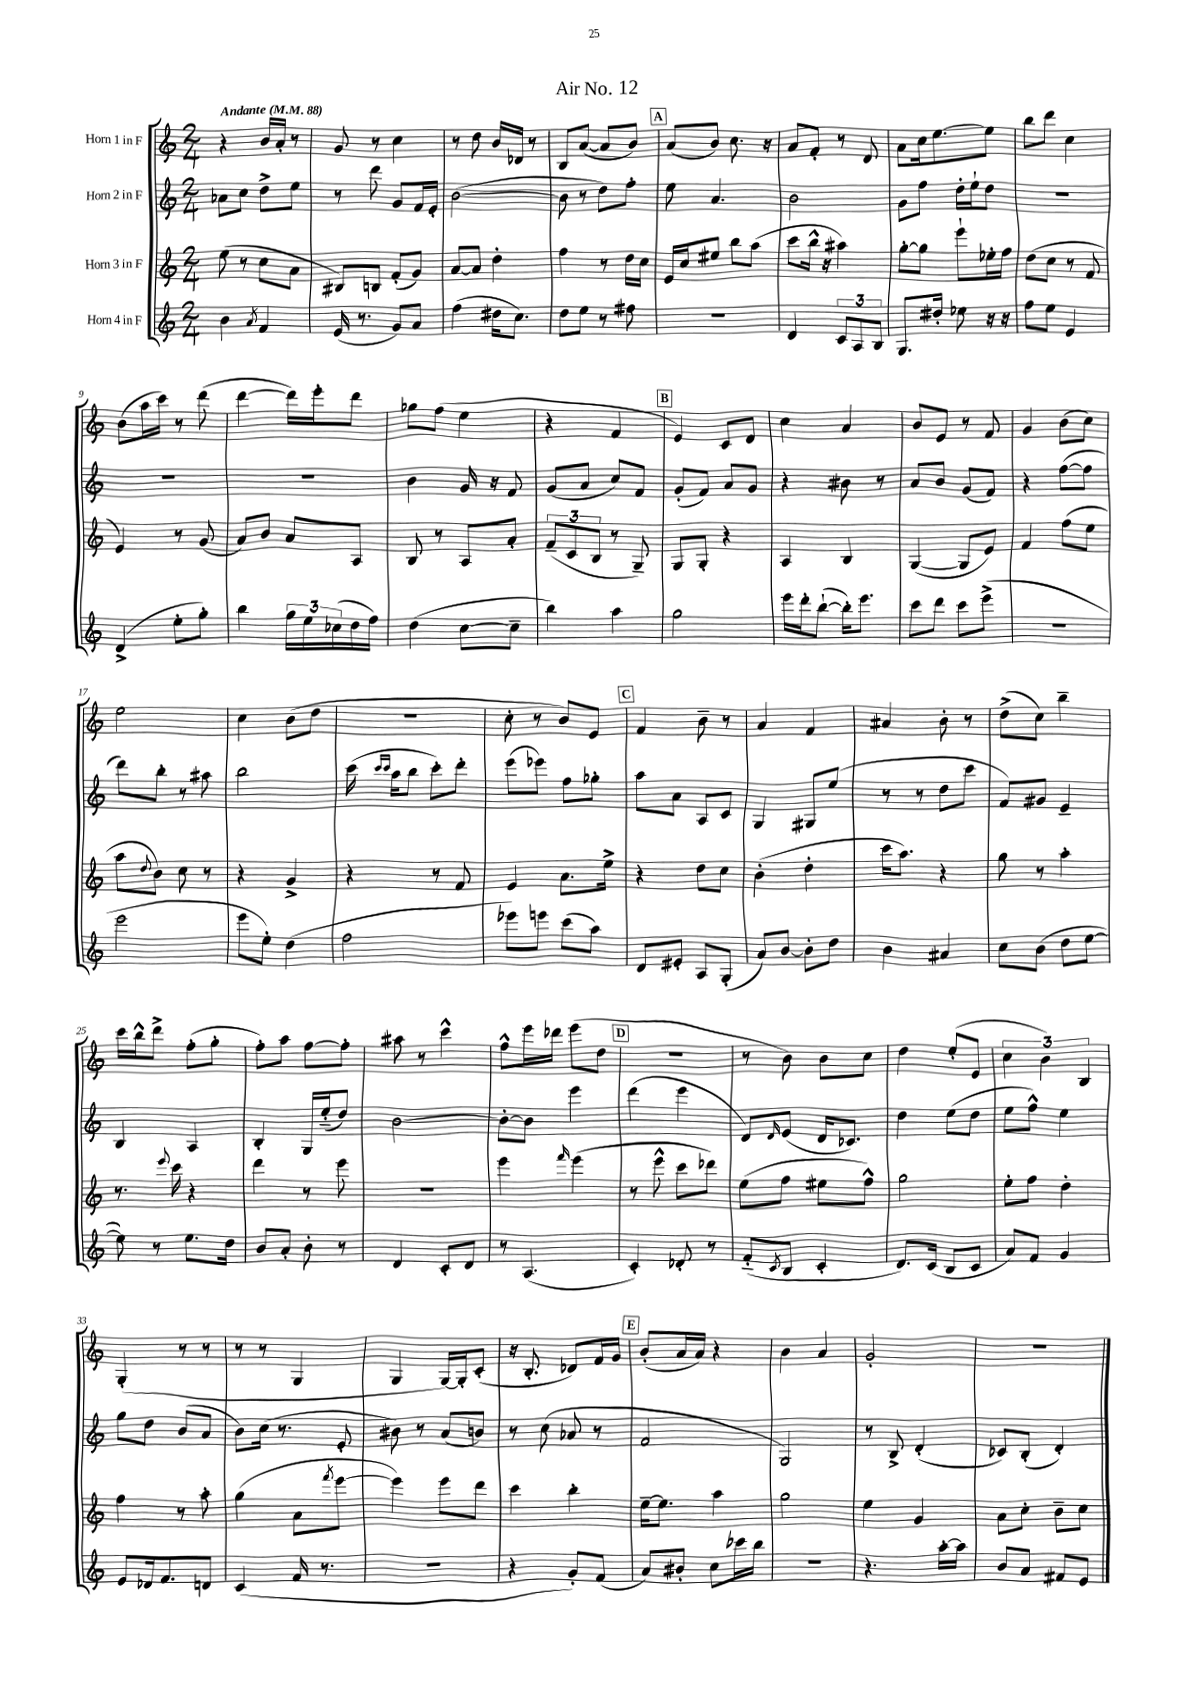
\header { title = "Air No. 12" }
<<
\new StaffGroup <<
\new Staff = "s0" \with { instrumentName = "Horn 1 in F" } {
    \clef treble \key c \major \numericTimeSignature \time 2/4 \tempo "Andante" 4 = 88
    r4 b'16 a'16-. r8 |
    g'8 r8 c''4 |
    r8 d''8 b'16 des'16 r8 |
    b8 a'8~( a'8 b'8) |
    \mark \markup { \box "A" } a'8( b'8) c''8. r16 |
    a'8 f'8-. r8 d'8 |
    a'8 c''16 e''8.~ e''8 |
    b''8 d'''8 c''4 |
    b'8( a''16 c'''16) r8 d'''8( |
    d'''4~ d'''16) e'''16-. d'''8 |
    ges''8 f''8( e''4 |
    r4 f'4 |
    \mark \markup { \box "B" } e'4) c'8 d'8 |
    c''4 a'4 |
    b'8 e'8 r8 f'8 |
    g'4 b'8( c''8) |
    e''2 |
    c''4 b'8( d''8 |
    R2 |
    c''8-. r8 b'8) e'8 |
    \mark \markup { \box "C" } f'4 b'8-- r8 |
    a'4 f'4 |
    ais'4 b'8-. r8 |
    d''8->( c''8) b''4-- |
    c'''16 b''16-^ d'''8-> f''8-.( g''8-. |
    f''8-.) a''8 f''8~ f''8-. |
    ais''8 r8 c'''4-^ |
    f''8-^ e'''16 des'''16 e'''8( d''8 |
    \mark \markup { \box "D" } r2 |
    r8 b'8) b'8 c''8 |
    d''4 e''8-.( e'8 |
    \tuplet 3/2 { c''4 b'4) b4 } |
    g4-.( r8 r8 |
    r8 r8 g4 |
    g4 g16~) g16-. c'8-.( |
    r16 b8.-. des'8) f'16 g'16 |
    \mark \markup { \box "E" } b'8-.( a'16 a'16) r4 |
    b'4 a'4 |
    g'2-. |
    R2 \bar "|." |
}
\new Staff = "s1" \with { instrumentName = "Horn 2 in F" } {
    \clef treble \key c \major \numericTimeSignature \time 2/4
    aes'8 c''8 d''8-> e''8 |
    r8 d'''8 g'8 f'16 e'16-. |
    b'2~( |
    b'8 r8 d''8) f''8-. |
    \mark \markup { \box "A" } e''8 a'4. |
    b'2 |
    g'8 f''8 d''16-. e''16-! d''8 |
    R2 |
    R2 |
    R2 |
    b'4 g'16 r16 f'8 |
    g'8( a'8 c''8) f'8 |
    \mark \markup { \box "B" } g'8-.( f'8) a'8 g'8 |
    r4 bis'8 r8 |
    a'8 b'8 g'8( f'8) |
    r4 f''8~( f''8 |
    d'''8) b''8-. r8 ais''8 |
    b''2 |
    c'''16( \grace { c'''16 c'''16 } a''16 b''8 c'''8-.) d'''8-. |
    e'''8( ees'''8) f''8 ges''8-. |
    \mark \markup { \box "C" } a''8 a'8 a8 c'8 |
    g4 gis8 e''8( |
    r8 r8 d''8 c'''8 |
    f'8) gis'8 e'4-- |
    b4 a4 |
    b4-. g16 e''16-_( d''8) |
    b'2~ |
    b'8~-. b'8 e'''4 |
    \mark \markup { \box "D" } d'''4( e'''4 |
    d'8) \grace { d'16 } e'8( d'16 ces'8.) |
    d''4 e''8( d''8 |
    e''8 f''8-^) e''4 |
    g''8 d''8 b'8( a'8 |
    b'8) c''16( r8. e'8-. |
    bis'8) r8 a'8( b'8) |
    r8 c''8( aes'8 r8 |
    \mark \markup { \box "E" } f'2 |
    g2) |
    r8 b8-> d'4-.( |
    ces'8) b8-.( d'4-.) \bar "|." |
}
\new Staff = "s2" \with { instrumentName = "Horn 3 in F" } {
    \clef treble \key c \major \numericTimeSignature \time 2/4
    e''8( r8 c''8 a'8 |
    bis8) b8 f'8-.( g'8) |
    a'8~ a'8 d''4-. |
    f''4 r8 d''16 c''16 |
    \mark \markup { \box "A" } e'16 c''16 eis''8 b''8 a''8( |
    c'''8 b''16-^ r16 ais''4) |
    g''8~-. g''8 e'''8-! ees''16-. f''16 |
    d''8( c''8 r8 f'8 |
    e'4) r8 g'8( |
    a'8) b'8 a'8 a8 |
    b8 r8 a8 a'8-. |
    \tuplet 3/2 { f'8--( c'8 b8 } r8 g8--) |
    \mark \markup { \box "B" } g8 g8-. r4 |
    a4 b4 |
    g4~( g8 e'8) |
    f'4 f''8( e''8 |
    a''8 \appoggiatura { d''8 } b'8) c''8 r8 |
    r4 g'4-> |
    r4 r8 f'8 |
    e'4 a'8. e''16-> |
    \mark \markup { \box "C" } r4 d''8 c''8 |
    b'4-.( d''4-. |
    c'''16 a''8.) r4 |
    g''8 r8 a''4-. |
    r8. \appoggiatura { e'''8 } c'''16 r4 |
    d'''4 r8 e'''8 |
    r2 |
    e'''4 \grace { f'''16 } e'''4( |
    \mark \markup { \box "D" } r8 e'''8-^ c'''8 des'''8) |
    e''8( f''8 eis''8 f''8-^) |
    g''2 |
    e''8-. f''8 d''4-. |
    f''4 r8 a''8-. |
    g''4( a'8 \acciaccatura { f'''8 } e'''8~ |
    e'''4) e'''8 d'''8 |
    c'''4 b''4-. |
    \mark \markup { \box "E" } e''16~-- e''8. a''4 |
    g''2 |
    e''4 g'4 |
    a'8 c''8-. b'8-- c''8 \bar "|." |
}
\new Staff = "s3" \with { instrumentName = "Horn 4 in F" } {
    \clef treble \key c \major \numericTimeSignature \time 2/4
    b'4 \acciaccatura { a'8 } f'4 |
    e'16( r8. g'8) a'8 |
    f''4( dis''16 c''8.) |
    d''8 e''8 r8 fis''8 |
    \mark \markup { \box "A" } R2 |
    d'4 \tuplet 3/2 { c'8 a8 b8 } |
    g8. dis''16-. ees''8 r16 r16 |
    f''8 e''8 e'4 |
    d'4->( e''8-. g''8-.) |
    b''4 \tuplet 3/2 { g''16 e''16 ces''16( } d''16 f''16) |
    d''4( c''8~ c''8-- |
    b''4) a''4 |
    \mark \markup { \box "B" } g''2 |
    e'''16 d'''16-. b''8~-!( b''16-.) e'''8. |
    c'''8 d'''8 c'''8 e'''8->( |
    R2 |
    e'''2 |
    e'''8 e''8-.) d''4( |
    f''2 |
    ees'''8) e'''8 c'''8( a''8) |
    \mark \markup { \box "C" } d'8 eis'8-. a8 g8-.( |
    a'8) b'8~ b'8-. d''8 |
    b'4 ais'4 |
    c''8 b'8( d''8 e''8~ |
    e''8) r8 e''8. d''16 |
    b'8 a'8-. b'8-. r8 |
    d'4 c'8-. d'8 |
    r8 a4.( |
    \mark \markup { \box "D" } c'4-.) des'8-. r8 |
    f'8-_( \acciaccatura { c'8 } b8 c'4-. |
    d'8.) c'16( b8 c'8 |
    a'8) f'8 g'4 |
    e'8 des'16 f'8. d'8 |
    c'4( f'16 r8. |
    R2 |
    r4 g'8-.) f'8( |
    \mark \markup { \box "E" } a'8) bis'8-. c''8 ces'''16 b''16 |
    r2 |
    r4. a''16~-. a''16 |
    b'8 a'8 fis'8 e'8 \bar "|." |
}
>>
>>
